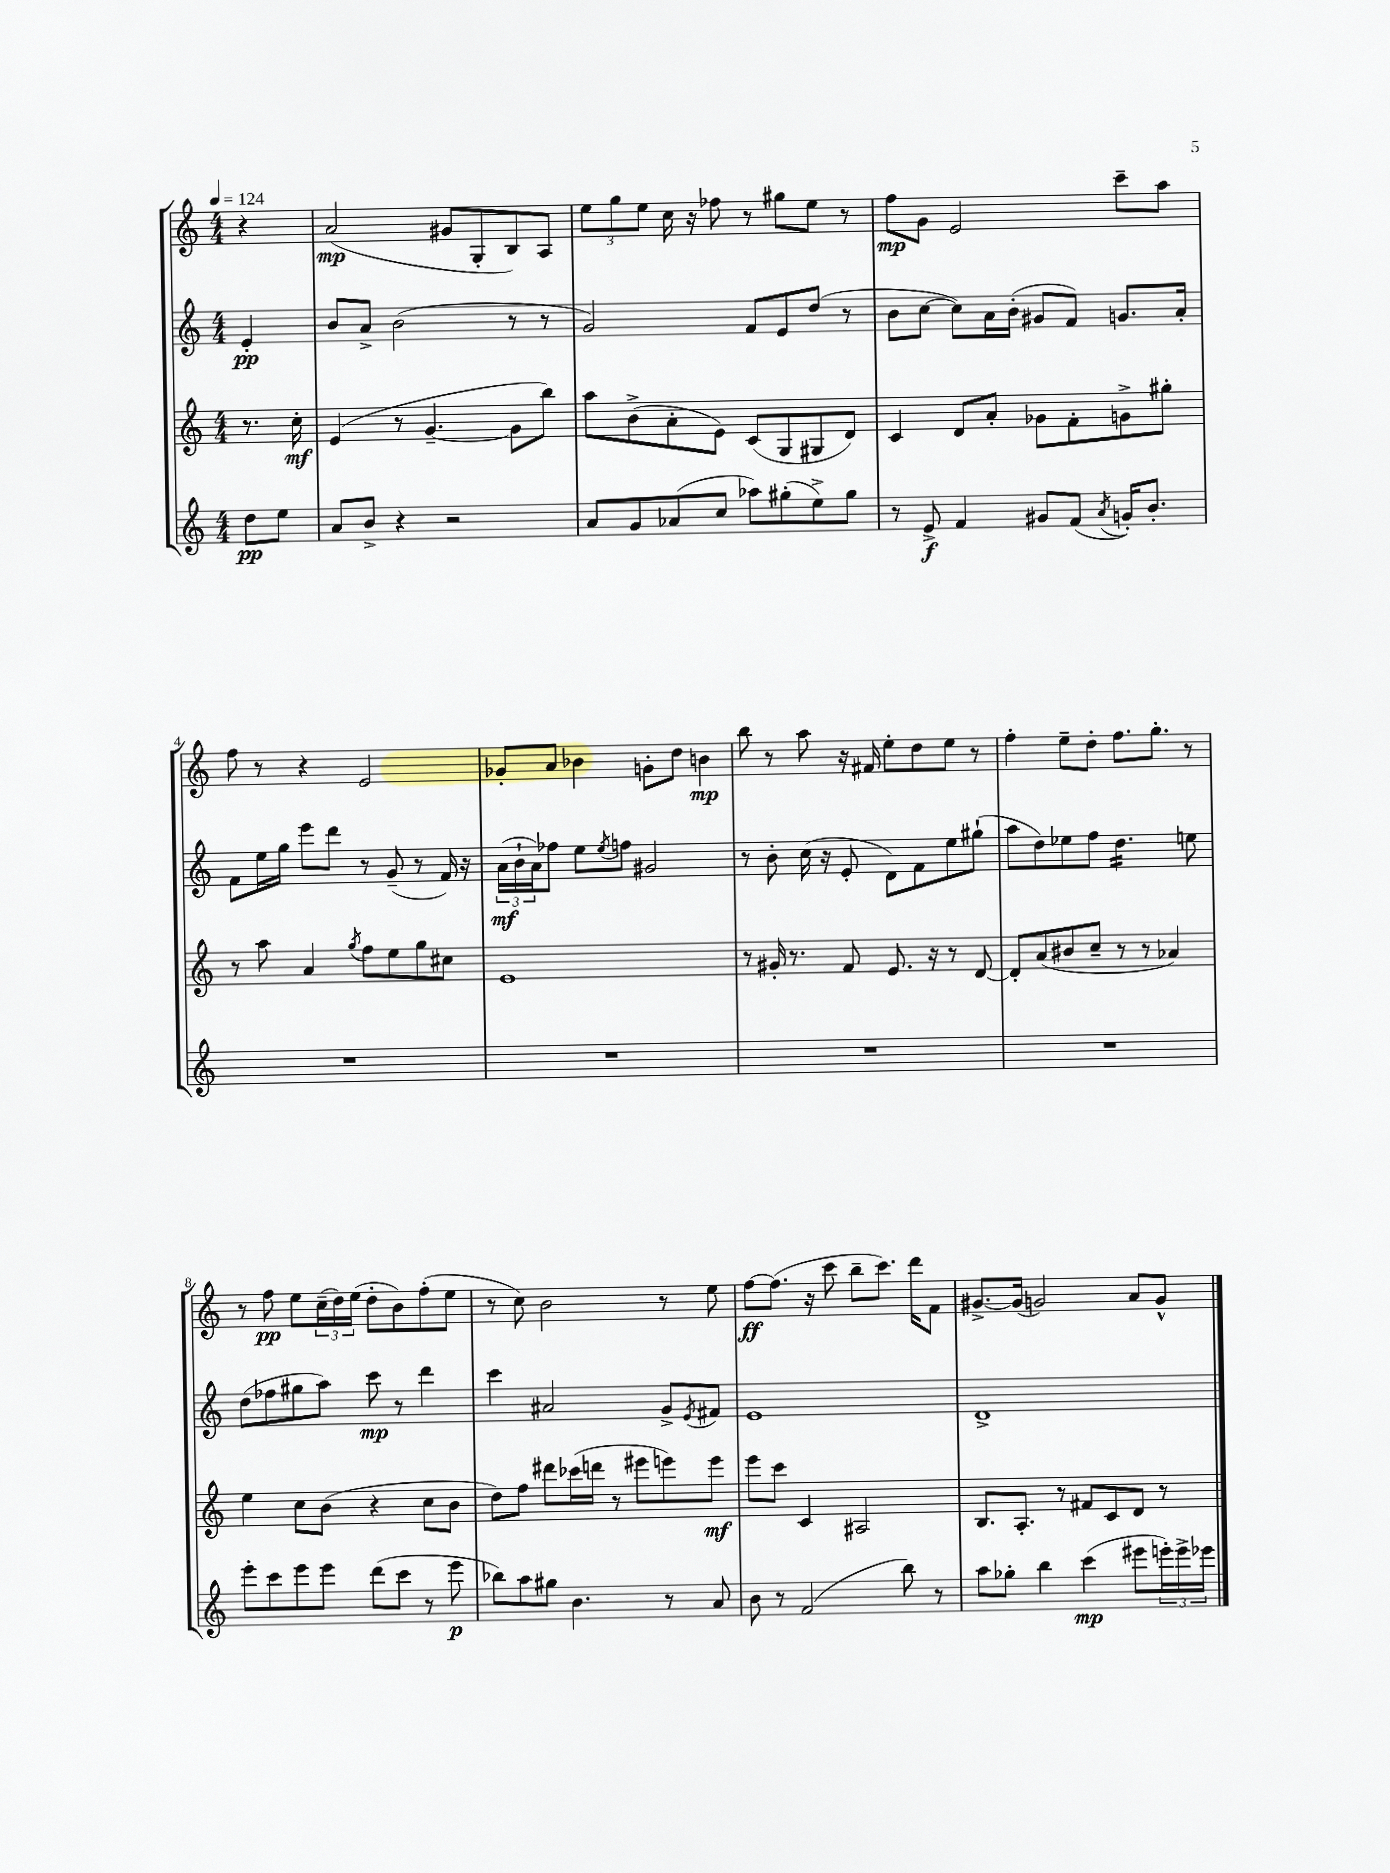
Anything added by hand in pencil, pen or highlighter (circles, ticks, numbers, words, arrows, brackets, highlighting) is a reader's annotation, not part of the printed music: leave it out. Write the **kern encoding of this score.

**kern	**dynam	**kern	**dynam	**kern	**dynam	**kern	**dynam
*part4	*part4	*part3	*part3	*part2	*part2	*part1	*part1
*staff4	*staff4	*staff3	*staff3	*staff2	*staff2	*staff1	*staff1
*clefG2	*	*clefG2	*	*clefG2	*	*clefG2	*
*k[]	*	*k[]	*	*k[]	*	*k[]	*
*M4/4	*	*M4/4	*	*M4/4	*	*M4/4	*
*MM124	*	*MM124	*	*MM124	*	*MM124	*
=	=	=	=	=	=	=	=
8dd\L	pp	8.r	.	4e'/	pp	4r	.
8ee\J	.	.	.	.	.	.	.
.	.	16cc'\	mf	.	.	.	.
=1	=1	=1	=1	=1	=1	=1	=1
8a/L	.	(4e/	.	8b/L	.	(2a/	mp
8b^/J	.	.	.	8a^/J	.	.	.
4r	.	8r	.	(2b\	.	.	.
.	.	[4.g~/	.	.	.	.	.
2r	.	.	.	.	.	8g#X/L	.
.	.	.	.	.	.	8G'/	.
.	.	8g\L]	.	8r	.	8B/)	.
.	.	8bb\J)	.	8r	.	8A/J	.
=2	=2	=2	=2	=2	=2	=2	=2
8a/L	.	8aa\L	.	2g/)	.	12ee\L	.
.	.	.	.	.	.	12gg\	.
8g/	.	(8b^\	.	.	.	.	.
.	.	.	.	.	.	12ee\J	.
(8a-X/	.	8a'\	.	.	.	16cc\	.
.	.	.	.	.	.	16r	.
8cc/J	.	8e\J)	.	.	.	8ff-X\	.
8aa-X\L)	.	(8c/L	.	8f/L	.	8r	.
(8gg#X'\	.	8G/	.	8e/	.	8gg#X\L	.
8ee^\)	.	8G#X/	.	(8dd/J	.	8ee\J	.
8gg#\J	.	8d/J)	.	8r	.	8r	.
=3	=3	=3	=3	=3	=3	=3	=3
8r	.	4c/	.	8b\L	.	8ff\L	mp
8e^/	f	.	.	[8cc\J	.	8g\J	.
4f/	.	8d/L	.	8cc\L])	.	2e/	.
.	.	8a'/J	.	16a\L	.	.	.
.	.	.	.	(16b'\JJ	.	.	.
8g#X/L	.	8g-X\L	.	8g#X/L	.	.	.
(8f/J	.	8f'\	.	8f/J)	.	.	.
8qa/	.	.	.	.	.	.	.
16gn'/KL)	.	8gn^\	.	8.gn/L	.	8ccc~\L	.
8.b'/J	.	.	.	.	.	.	.
.	.	8gg#X'\J	.	.	.	8aa\J	.
.	.	.	.	16a'/Jk	.	.	.
!!LO:LB:g=z
=4	=4	=4	=4	=4	=4	=4	=4
1r	.	8r	.	8f\L	.	8ff\	.
.	.	8aa\	.	16ee\L	.	8r	.
.	.	.	.	16gg\JJ	.	.	.
.	.	4a/	.	8eee\L	.	4r	.
.	.	.	.	8ddd\J	.	.	.
.	.	8qgg/	.	.	.	.	.
.	.	8ff\L	.	8r	.	2e/	.
.	.	8ee\	.	(8g~/	.	.	.
.	.	8gg\	.	8r	.	.	.
.	.	8cc#X\J	.	16f/)	.	.	.
.	.	.	.	16r	.	.	.
=5	=5	=5	=5	=5	=5	=5	=5
1r	.	1e	.	(24a\LL	mf	8g-X'/L	.
.	.	.	.	24b`\	.	.	.
.	.	.	.	24a\J)	.	.	.
.	.	.	.	8ff-X\J	.	8a/J	.
.	.	.	.	8ee\L	.	4b-X\	.
.	.	.	.	8qee/	.	.	.
.	.	.	.	8ffn\J	.	.	.
.	.	.	.	2g#X/	.	8gn'\L	.
.	.	.	.	.	.	8dd\J	.
.	.	.	.	.	.	4bn\	mp
=6	=6	=6	=6	=6	=6	=6	=6
1r	.	8r	.	8r	.	8bb\	.
.	.	16g#X'/	.	8b'\	.	8r	.
.	.	8.r	.	.	.	.	.
.	.	.	.	(16cc\	.	8aa\	.
.	.	.	.	16r	.	.	.
.	.	8f/	.	8e'/	.	16r	.
.	.	.	.	.	.	16f#X/	.
.	.	8.e/	.	8d\L)	.	8ee'\L	.
.	.	.	.	8f\	.	8dd\	.
.	.	16r	.	.	.	.	.
.	.	8r	.	8ee\	.	8ee\J	.
.	.	[8d/	.	(8gg#X`\J	.	8r	.
=7	=7	=7	=7	=7	=7	=7	=7
1r	.	8d'/L]	.	8aa\L	.	4ff'\	.
.	.	(8a/	.	8dd\)	.	.	.
.	.	8b#X/	.	8ee-X\	.	8ee~\L	.
.	.	8cc~/J	.	8ff\J	.	8dd'\J	.
*	*	*	*	*tremolo	*	*	*
.	.	8r	.	16dd\LL	.	8.ff\L	.
.	.	.	.	16dd\	.	.	.
.	.	8r	.	16dd\	.	.	.
.	.	.	.	16dd\	.	8.gg'\J	.
.	.	4a-X/)	.	16dd\	.	.	.
.	.	.	.	16dd\JJ	.	.	.
*	*	*	*	*Xtremolo	*	*	*
.	.	.	.	8een\	.	8r	.
!!LO:LB:g=z
=8	=8	=8	=8	=8	=8	=8	=8
8eee'\L	.	4ee\	.	(8dd\L	.	8r	.
8ccc\	.	.	.	8ff-X\	.	8ff\	pp
8eee\	.	8cc\L	.	8gg#X\	.	8ee\L	.
8eee\J	.	(8b\J	.	8aa\J)	.	(24cc~\L	.
.	.	.	.	.	.	24dd\)	.
.	.	.	.	.	.	(24ee\JJ	.
(8ddd\L	.	4r	.	8ccc\	mp	8dd'\L	.
8ccc\J	.	.	.	8r	.	8b\)	.
8r	.	8cc\L	.	4ddd\	.	(8ff'\	.
8eee\	p	8b\J	.	.	.	8ee\J	.
=9	=9	=9	=9	=9	=9	=9	=9
8bb-X\L)	.	8dd\L)	.	4ccc\	.	8r	.
8aa\	.	8ff\J	.	.	.	8cc\)	.
8gg#X\J	.	8ddd#X\L	.	2a#X/	.	2b\	.
4.b\	.	(16ccc-X\L	.	.	.	.	.
.	.	16dddn\JJ	.	.	.	.	.
.	.	8r	.	.	.	.	.
.	.	8eee#X\L	.	.	.	.	.
8r	.	8eeen\)	.	8g^/L	.	8r	.
.	.	.	.	8qe/	.	.	.
8a/	.	8eee\J	mf	8f#X/J	.	8ee\	.
=10	=10	=10	=10	=10	=10	=10	=10
8b\	.	8eee\L	.	1e	.	[8ff\L	ff
8r	.	8ccc\J	.	.	.	(8.ff\J]	.
(2f/	.	4c/	.	.	.	.	.
.	.	.	.	.	.	16r	.
.	.	.	.	.	.	8ccc\	.
.	.	2A#X/	.	.	.	8bb~\L	.
.	.	.	.	.	.	8.ccc\J)	.
8bb\)	.	.	.	.	.	.	.
.	.	.	.	.	.	16ddd\KL	.
8r	.	.	.	.	.	8f\J	.
=11	=11	=11	=11	=11	=11	=11	=11
8aa\L	.	8.B/L	.	1d^	.	[8.g#X^/L	.
8gg-X'\J	.	.	.	.	.	.	.
.	.	8.A'/J	.	.	.	(16g#/Jk]	.
4bb\	.	.	.	.	.	2gn/)	.
.	.	8r	.	.	.	.	.
(4ccc\	mp	8f#X/L	.	.	.	.	.
.	.	8c/	.	.	.	.	.
8eee#X\L	.	8d/J	.	.	.	8a/L	.
24eeen'\L)	.	8r	.	.	.	8g^^/J	.
24eee^\	.	.	.	.	.	.	.
24eee-X\JJ	.	.	.	.	.	.	.
==	==	==	==	==	==	==	==
*-	*-	*-	*-	*-	*-	*-	*-
